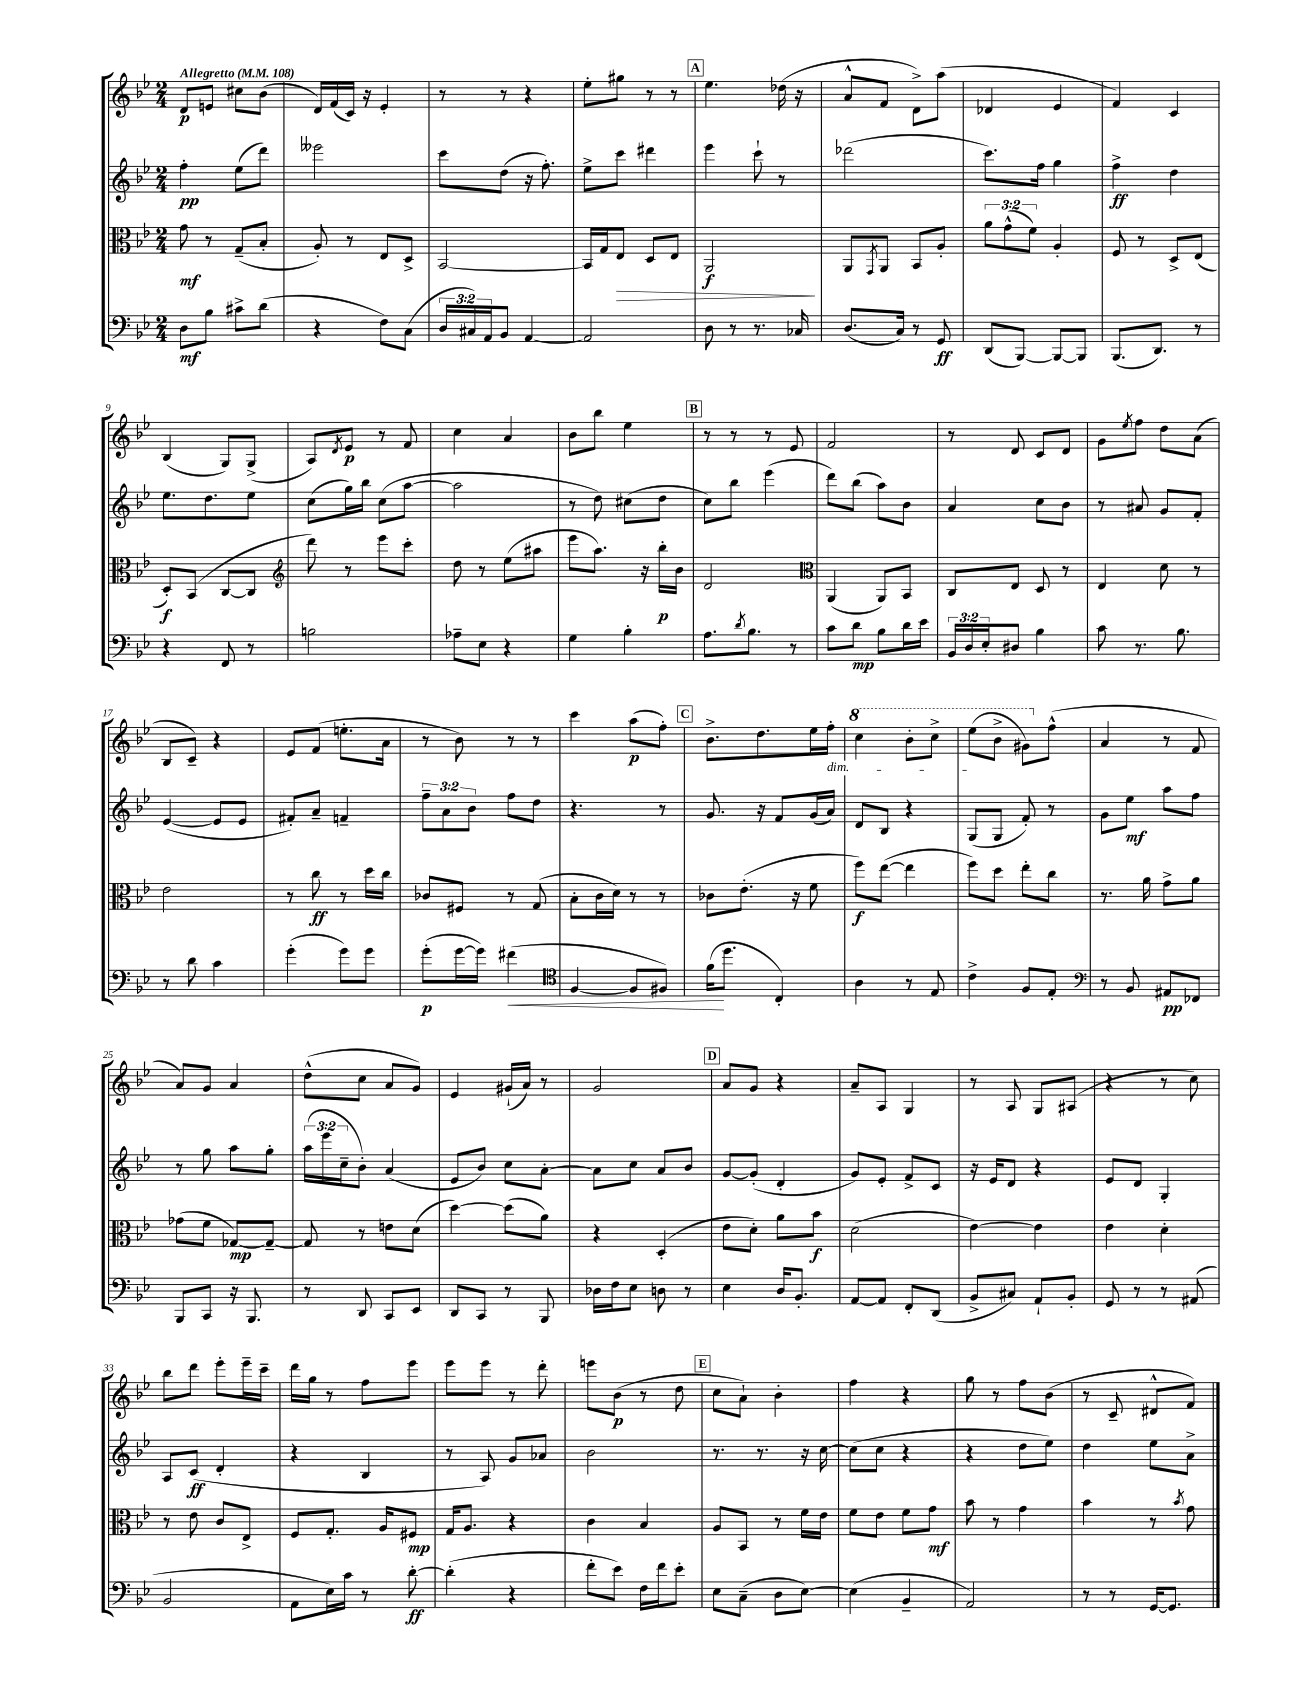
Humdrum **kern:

**kern	**kern	**kern	**kern
*staff4	*staff3	*staff2	*staff1
*clefF4	*clefC3	*clefG2	*clefG2
*k[b-e-]	*k[b-e-]	*k[b-e-]	*k[b-e-]
*M2/4	*M2/4	*M2/4	*M2/4
*MM108	*MM108	*MM108	*MM108
8D\L	8g\	4ff'\	8d/L
8B-\J	8r	.	8e/J
8c#^\L	(8G~/L	(8ee-\L	8cc#\L
(8d\J	8B-'/J	8ddd\J)	(8b-\J
=	=	=	=
4r	8A'/)	2eee--\	16d/LL)
.	.	.	(16f/
.	8r	.	16c/JJ)
.	.	.	16r
8F\L)	8E-/L	.	4e-'/
(8C\J	8D^/J	.	.
=	=	=	=
24D/LL	[2BB-/	8ccc\L	8r
24C#/)	.	.	.
24AA/J	.	.	.
8BB-/J	.	(8dd\J	8r
[4AA/	.	16r	4r
.	.	8.ff'\)	.
=	=	=	=
2AA/]	16BB-/]LL	8ee-^\L	8ee-'\L
.	16G/J	.	.
.	8E-/J	8ccc\J	8gg#\J
.	8D/L	4ddd#\	8r
.	8E-/J	.	8r
=	=	=	=
8D\	2AA/	4eee-\	4.ee-\
8r	.	.	.
8.r	.	8ccc`\	.
.	.	8r	(16dd-\
16C-/	.	.	16r
=	=	=	=
(8.D/L	8AA/L	(2ddd-\	8a^^/L
.	8qGG/	.	.
.	8AA/J	.	8f/J
16C/Jk)	.	.	.
8r	8BB-/L	.	8d^\L)
8GG/	8A'/J	.	(8aa\J
=	=	=	=
(8DD/L	12a\L	8.ccc\L)	4d-/
.	(12g^^\	.	.
[8BBB-/J)	.	.	.
.	12f\J)	.	.
.	.	16ff\Jk	.
8BBB-/_L	4A'/	4gg\	4e-/
8BBB-/]J	.	.	.
=	=	=	=
(8.BBB-/L	8F/	4ff^\	4f/)
.	8r	.	.
8.DD/J)	.	.	.
.	8D^/L	4dd\	4c/
8r	(8E-/J	.	.
=	=	=	=
4r	8D'/L)	8.ee-\L	(4B-/
.	(8BB-/J	.	.
.	.	8.dd\	.
8FF/	[8C/L	.	8G/L)
8r	8C/]J	8ee-\J	(8G^/J
=	=	=	=
*	*clefG2	*	*
2B\	8ddd\)	(8cc\L	8A/L)
.	.	.	8qd/
.	8r	16gg\L)	8e-/J
.	.	16bb-\JJ	.
.	8eee-\L	(8cc\L	8r
.	8ccc'\J	[8aa\J	8f/
=	=	=	=
8A-~\L	8dd\	2aa\]	4cc\
8E-\J	8r	.	.
4r	(8ee-\L	.	4a/
.	8aa#\J	.	.
=	=	=	=
4G\	8eee-\L	8r	8b-\L
.	8.aa\J)	8dd\)	8bb-\J
4B-'\	.	(8cc#\L	4ee-\
.	16r	.	.
.	16bb-'\LL	8dd\J	.
.	16b-\JJ	.	.
=	=	=	=
8.A\L	2d/	8cc\L)	8r
.	.	8bb-\J	8r
8qd/	.	.	.
8.B-\J	.	.	.
.	.	(4eee-\	8r
8r	.	.	8e-/
=	=	=	=
*	*clefC3	*	*
8c\L	(4AA/	8ddd\L)	2f/
8d\J	.	(8bb-\J	.
8B-\L	8AA/L)	8aa\L)	.
16d\L	8BB-/J	8b-\J	.
16e-\JJ	.	.	.
=	=	=	=
24BB-/LL	8C/L	4a/	8r
24D/	.	.	.
24E-'/J	.	.	.
8D#/J	8E-/J	.	8d/
4B-\	8D/	8cc\L	8c/L
.	8r	8b-\J	8d/J
=	=	=	=
8c\	4E-/	8r	8g\L
.	.	.	8qee-/
8.r	.	8a#/	8ff\J
.	8d\	8g/L	8dd\L
8.B-\	.	.	.
.	8r	8f'/J	(8a\J
=	=	=	=
8r	2e-\	([4e-/	8B-/L
8d\	.	.	8c~/J)
4c\	.	8e-/]L	4r
.	.	8e-/J	.
=	=	=	=
(4g'\	8r	8f#'/L)	8e-/L
.	8cc\	8a~/J	(8f/J
8g\L)	8r	4f~/	8.ee'\L
8g\J	16dd\LL	.	.
.	16cc\JJ	.	16a\Jk
=	=	=	=
(8g'\L	8c-/L	12ff~\L	8r
.	.	12a\	.
[16g\L	8F#/J	.	8b-\)
.	.	12b-\J	.
16g\]JJ)	.	.	.
(4f#\	8r	8ff\L	8r
.	(8G/	8dd\J	8r
=	=	=	=
*clefC4	*	*	*
[4F/	8B-'\L	4.r	4ccc\
.	16c\L	.	.
.	16d\JJ)	.	.
8F/]L	8r	.	(8aa\L
8F#/J)	8r	8r	8ff'\J)
=	=	=	=
(16f\LK	8c-\L	8.g/	8.b-^\L
8.dd\J	.	.	.
.	(8.e-'\J	.	.
.	.	16r	8.dd\
4C'/)	.	8f/L	.
.	16r	.	.
.	8f\	(16g/L	16ee-\L
.	.	16a/JJ)	16ff'\JJ
=	=	=	=
4A\	8ff\L)	8d/L	4ccc\
.	([8ee-\J	8B-/J	.
8r	4ee-\]	4r	8bb-'\L
8E-/	.	.	8ccc^\J
=	=	=	=
4c^\	8ff\L)	(8G/L	(8eee-\L
.	8dd\J	8G/J	8bb-^\J
8F/L	8ee-'\L	8f'/)	8gg#\L)
8E-'/J	8cc\J	8r	(8ff^^\J
=	=	=	=
*clefF4	*	*	*
8r	8.r	8g\L	4a/
8BB-/	.	8ee-\J	.
.	16a\	.	.
8AA#/L	8g^\L	8aa\L	8r
8FF-/J	8a\J	8ff\J	8f/
=	=	=	=
8BBB-/L	(8g-\L	8r	8a/L)
8CC/J	8f\J	8gg\	8g/J
16r	[8G-/L)	8aa\L	4a/
8.BBB-/	.	.	.
.	8G-~/_J	8gg'\J	.
=	=	=	=
8r	8G-/]	(24aa\LL	(8dd^^\L
.	.	24eee-\	.
.	.	24cc~\J	.
8DD/	8r	8b-'\J)	8cc\J
8CC/L	8e\L	(4a/	8a/L
8EE-/J	(8d\J	.	8g/J)
=	=	=	=
8DD/L	[4dd\)	8e-/L	4e-/
8CC/J	.	8b-/J)	.
8r	(8dd\]L	8cc\L	(16g#`/LL
.	.	.	16a/JJ)
8BBB-/	8a\J)	[8a'\J	8r
=	=	=	=
16D-\LL	4r	8a\]L	2g/
16F\J	.	.	.
8E-\J	.	8cc\J	.
8D\	(4D'/	8a/L	.
8r	.	8b-/J	.
=	=	=	=
4E-\	8e-\L	[8g/L	8a/L
.	8d'\J)	(8g'/]J	8g/J
16D/LK	8a\L	4d'/	4r
8.BB-'/J	.	.	.
.	8b-\J	.	.
=	=	=	=
[8AA/L	(2d\	8g/L)	8a~/L
8AA/]J	.	8e-'/J	8A/J
8FF'/L	.	8f^/L	4G/
(8DD/J	.	8c/J	.
=	=	=	=
8BB-^/L	[4e-\)	16r	8r
.	.	16e-/LK	.
8C#/J)	.	8d/J	8A/
8AA`/L	4e-\]	4r	8G/L
8BB-'/J	.	.	(8A#/J
=	=	=	=
8GG/	4e-\	8e-/L	4r
8r	.	8d/J	.
8r	4d'\	4G'/	8r
(8AA#/	.	.	8cc\)
=	=	=	=
2BB-/	8r	8A/L	8bb-\L
.	8e-\	(8c/J	8ddd\J
.	8c/L	4d'/	8eee-'\L
.	8E-^/J	.	16eee-~\L
.	.	.	16ccc~\JJ
=	=	=	=
8AA\L	8F/L	4r	16ddd\LL
.	.	.	16gg\JJ
16E-\L)	8.G'/J	.	8r
16c\JJ	.	.	.
8r	.	4B-/	8ff\L
.	16A/LK	.	.
[8d'\	8F#/J	.	8eee-\J
=	=	=	=
(4d'\]	16G/LK	8r	8eee-\L
.	8.A/J	.	.
.	.	8A/)	8eee-\J
4r	4r	8g/L	8r
.	.	8a-/J	8ddd'\
=	=	=	=
8f'\L	4c\	2b-\	8eee\L
8e-\J)	.	.	(8b-\J
16F\LL	4B-/	.	8r
16f\J	.	.	.
8e-'\J	.	.	8dd\
=	=	=	=
8E-\L	8A/L	8.r	8cc\L
(8C~\J	8BB-/J	.	8a`\J)
.	.	8.r	.
8D\L	8r	.	4b-'\
[8E-\J)	16f\LL	16r	.
.	16e-\JJ	[16cc\	.
=	=	=	=
(4E-\]	8f\L	(8cc\]L	4ff\
.	8e-\J	8cc\J	.
4BB-~/	8f\L	4r	4r
.	8g\J	.	.
=	=	=	=
2AA/)	8b-\	4r	8gg\
.	8r	.	8r
.	4g\	8dd\L	8ff\L
.	.	8ee-\J)	(8b-\J
=	=	=	=
8r	4b-\	4dd\	8r
8r	.	.	8c~/
[16GG/LK	8r	8ee-\L	8d#^^/L
8.GG/]J	.	.	.
.	8qb-/	.	.
.	8g\	8a^\J	8f/J)
==	==	==	==
*-	*-	*-	*-
